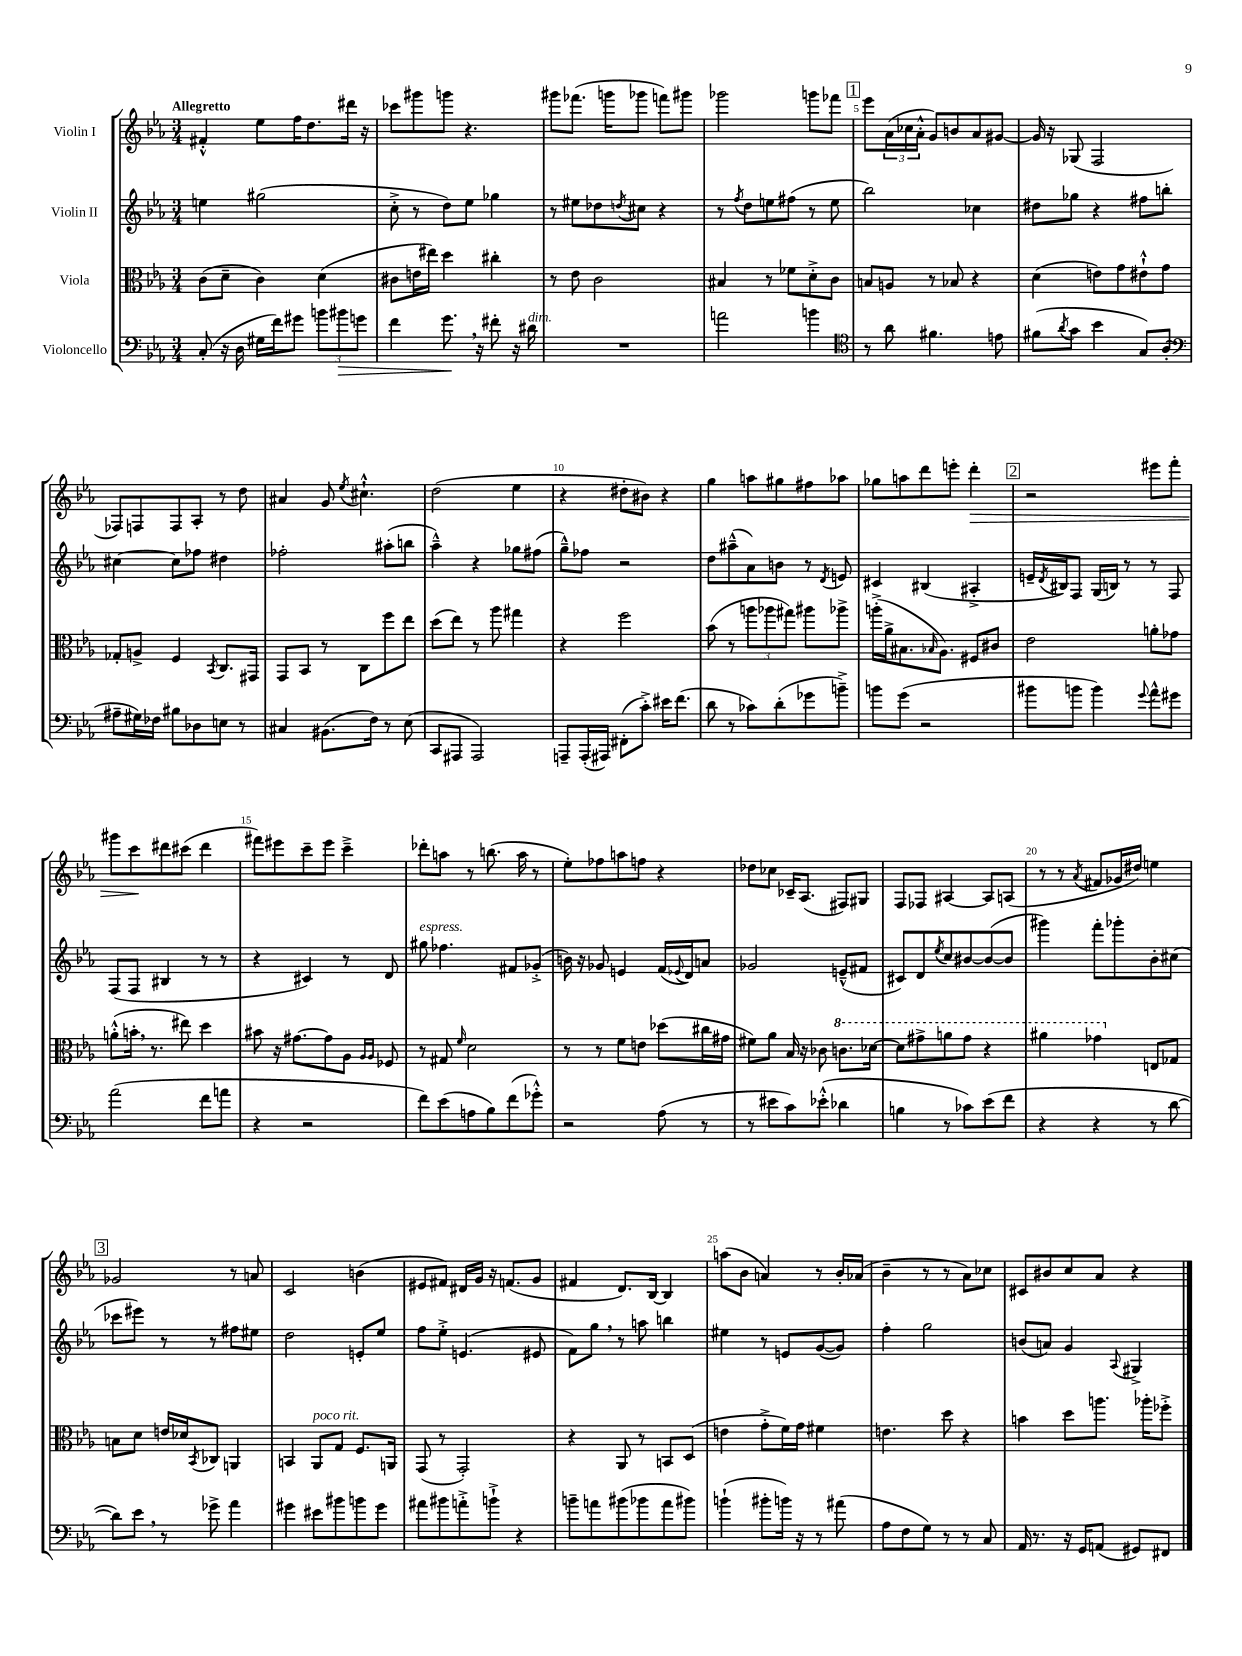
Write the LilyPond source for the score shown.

<<
\new StaffGroup <<
\new Staff = "s0" \with { instrumentName = "Violin I" } {
    \clef treble \key ees \major \numericTimeSignature \time 3/4 \tempo "Allegretto"
    fis'4-.-^ ees''8 f''16 d''8. dis'''16 r16 |
    ces'''8 gis'''8 g'''8 r4. |
    gis'''8 fes'''8.( g'''16 ges'''8 f'''8) gis'''8 |
    ges'''2 g'''8 fes'''8 |
    \mark \markup { \box "1" } ees'''8 \tuplet 3/2 { aes'16( ces''16 aes'16-.-^ } g'8) b'8 aes'8 gis'8~ |
    gis'16 r16 ges8( f2 |
    fes8) f8 f8 aes8-. r8 d''8 |
    ais'4 g'8 \acciaccatura { ees''8 } cis''4.-!-^ |
    d''2( ees''4 |
    r4 dis''8-. bis'8) r4 |
    g''4 a''8 gis''8 fis''8 aes''8 |
    ges''8 a''8 d'''8 e'''8-. d'''4-.\> |
    \mark \markup { \box "2" } r2 eis'''8 f'''8-. |
    gis'''8 c'''8\! dis'''8 cis'''8( dis'''4 |
    fis'''8) eis'''8 c'''8-- eis'''8 c'''4---> |
    des'''8-. a''8 r8 b''8.( a''16 r8 |
    ees''8-.) fes''8 a''8 f''8 r4 |
    des''8 ces''8 ces'16-- aes8.( fis8) gis8 |
    f8 fes8 ais4~ ais8 a8( |
    r8 r8 \acciaccatura { aes'8 } fis'8 ges'16 dis''16) e''4 |
    \mark \markup { \box "3" } ges'2 r8 a'8 |
    c'2 b'4( |
    eis'8 fis'8) dis'16 g'16 r16 f'8.( g'8 |
    fis'4 d'8.) bes16~ bes4 |
    a''8( bes'8 a'4) r8 bes'16-. aes'16( |
    bes'4-- r8 r8 aes'8) ces''8 |
    cis'8 bis'8 c''8 aes'8 r4 \bar "|." |
}
\new Staff = "s1" \with { instrumentName = "Violin II" } {
    \clef treble \key ees \major \numericTimeSignature \time 3/4
    e''4 gis''2( |
    c''8-.-> r8 d''8) ees''8 ges''4 |
    r8 eis''8 des''8 \acciaccatura { d''8 } cis''8 r4 |
    r8 \acciaccatura { f''8 } d''8 e''8 fis''8( r8 e''8 |
    \mark \markup { \box "1" } bes''2) ces''4 |
    dis''8 ges''8 r4 fis''8 b''8-. |
    cis''4~ cis''8 fes''8 dis''4 |
    fes''2-. ais''8-.( b''8 |
    aes''4---^) r4 ges''8 fis''8( |
    g''8---^) fes''8 r2 |
    d''8 ais''8---^( aes'8) b'8 r8 \acciaccatura { d'8 } e'8 |
    cis'4 bis4( ais4-.-> |
    \mark \markup { \box "2" } e'16-- \acciaccatura { d'8 } bis16) f8 g16( b16) r8 r8 f8 |
    f8( f8 bis4 r8 r8 |
    r4 cis'4) r8 d'8 |
    gis''8^\markup { \italic "espress." } fes''4. fis'8 ges'8-.->( |
    b'16) r16 ges'8 e'4 f'16( \appoggiatura { ees'8 } d'16) a'8 |
    ges'2 e'8---^( fis'8 |
    cis'8) d'8 \acciaccatura { ees''8 } c''8 bis'8~ bis'8~( bis'8 |
    gis'''4) f'''8-. ges'''8-. bes'8-. cis''8( |
    \mark \markup { \box "3" } ces'''8 eis'''8) r8 r8 fis''8 eis''8 |
    d''2 e'8-. ees''8 |
    f''8 ees''8-.-> e'4.( eis'8 |
    f'8) g''8 \breathe r8 a''8 b''4 |
    eis''4 r8 e'8 g'8~( g'8) |
    f''4-. g''2 |
    b'8( a'8) g'4 \appoggiatura { aes8 } gis4-> \bar "|." |
}
\new Staff = "s2" \with { instrumentName = "Viola" } {
    \clef alto \key ees \major \numericTimeSignature \time 3/4
    c'8( d'8-- c'4) d'4( |
    cis'8 e'16 eis''16) d''4 cis''4-. |
    r8 ees'8 c'2 |
    bis4 r8 fes'8 d'8-.-> c'8 |
    \mark \markup { \box "1" } b8 a8 r8 bes8 r4 |
    d'4( e'8) g'8 eis'8-!-^ g'8 |
    ges8-. a8-> f4 \acciaccatura { bes,8 } c8. gis,16 |
    g,8 bes,8 r8 c8 f''8 ees''8 |
    d''8( ees''8) r8 aes''8 gis''4 |
    r4 f''2 |
    bes'8( r8 \tuplet 3/2 { a''8 aes''8 gis''8) } ais''8 aes''8-> |
    a''16-.->( aes'16-> bis8. \grace { bes16 } aes8.) fis8 cis'8 |
    \mark \markup { \box "2" } ees'2 a'8-. ges'8 |
    a'8-.-^( b'16-. \breathe r8. eis''8) d''4 |
    bis'8 r16 gis'8.~ gis'8 aes8 \grace { aes16 aes16 } fes8 |
    r8 gis8 \grace { f'16 } d'2 |
    r8 r8 f'8 e'8 des''8( cis''16 gis'16 |
    fis'8) aes'8 bes16 r16 ces'8 \ottava #1 c''!8. des''16~ |
    des''8 gis''8-> a''8 gis''8 r4 |
    ais''4 ges''4 \ottava #0 e8 ges8 |
    \mark \markup { \box "3" } b8 d'8 e'16 des'16 \acciaccatura { bes,8 } ces8 a,4 |
    b,4 aes,8^\markup { \italic "poco rit." } g8 f8. a,16 |
    g,8( r8 g,2-.) |
    r4 aes,8 r8 b,8 d8( |
    e'4 g'8-.-> f'16) g'16 fis'4 |
    e'4. d''8 r4 |
    b'4 d''8 a''8. aes''16-. fes''8-.-> \bar "|." |
}
\new Staff = "s3" \with { instrumentName = "Violoncello" } {
    \clef bass \key ees \major \numericTimeSignature \time 3/4
    c8-.( r16 d16 gis16 f'16) gis'8 \tuplet 3/2 { b'8 bis'8\> g'8 } |
    f'4 g'8.\! \breathe r16 fis'8-. r16 dis'16^\markup { \italic "dim." } |
    R2. |
    a'2 b'4 |
    \mark \markup { \box "1" } \clef tenor r8 aes'8 fis'4. e'8 |
    fis'8( \acciaccatura { aes'8 } g'8 bes'4 g8) aes8-.( |
    \clef bass ais8-- gis16) fes16 bis8 des8 e8 r8 |
    cis4 bis,8.( f16) r8 ees8( |
    c,8 ais,,8 ais,,2) |
    a,,8-- a,,16-.( ais,,16) fis,8-.( c'8-.->) eis'16 f'8.( |
    d'8 r8 ces'8) d'8-.( ges'8 b'8--->) |
    b'8 g'8( r2 |
    \mark \markup { \box "2" } bis'8 b'8 b'4) \appoggiatura { g'8 } aes'8-^ gis'8 |
    aes'2( f'8 a'8 |
    r4 r2 |
    f'8) ees'8( a8 bes8) f'8( ges'8-.-^) |
    r2 aes8( r8 |
    r8 eis'8 c'8) ees'8-.-^( des'4 |
    b4 r8 ces'8) ees'8( f'8 |
    r4 r4 r8 d'8~ |
    \mark \markup { \box "3" } d'8) ees'8 \breathe r8 ges'8-> aes'4 |
    gis'4 eis'8 bis'8 b'8 gis'8 |
    ais'8 bis'8 a'8-.-> b'8-!-> r4 |
    b'8-- a'8 bis'8( bes'8 a'8 bis'8) |
    b'4-!( bis'8-. b'16) r16 r8 ais'8( |
    aes8 f8 g8) r8 r8 c8 |
    aes,16 r8. r16 g,16 a,8( gis,8) fis,8 \bar "|." |
}
>>
>>
\layout { \context { \Score \override BarNumber.break-visibility = ##(#f #t #t) barNumberVisibility = #(every-nth-bar-number-visible 5) } }
